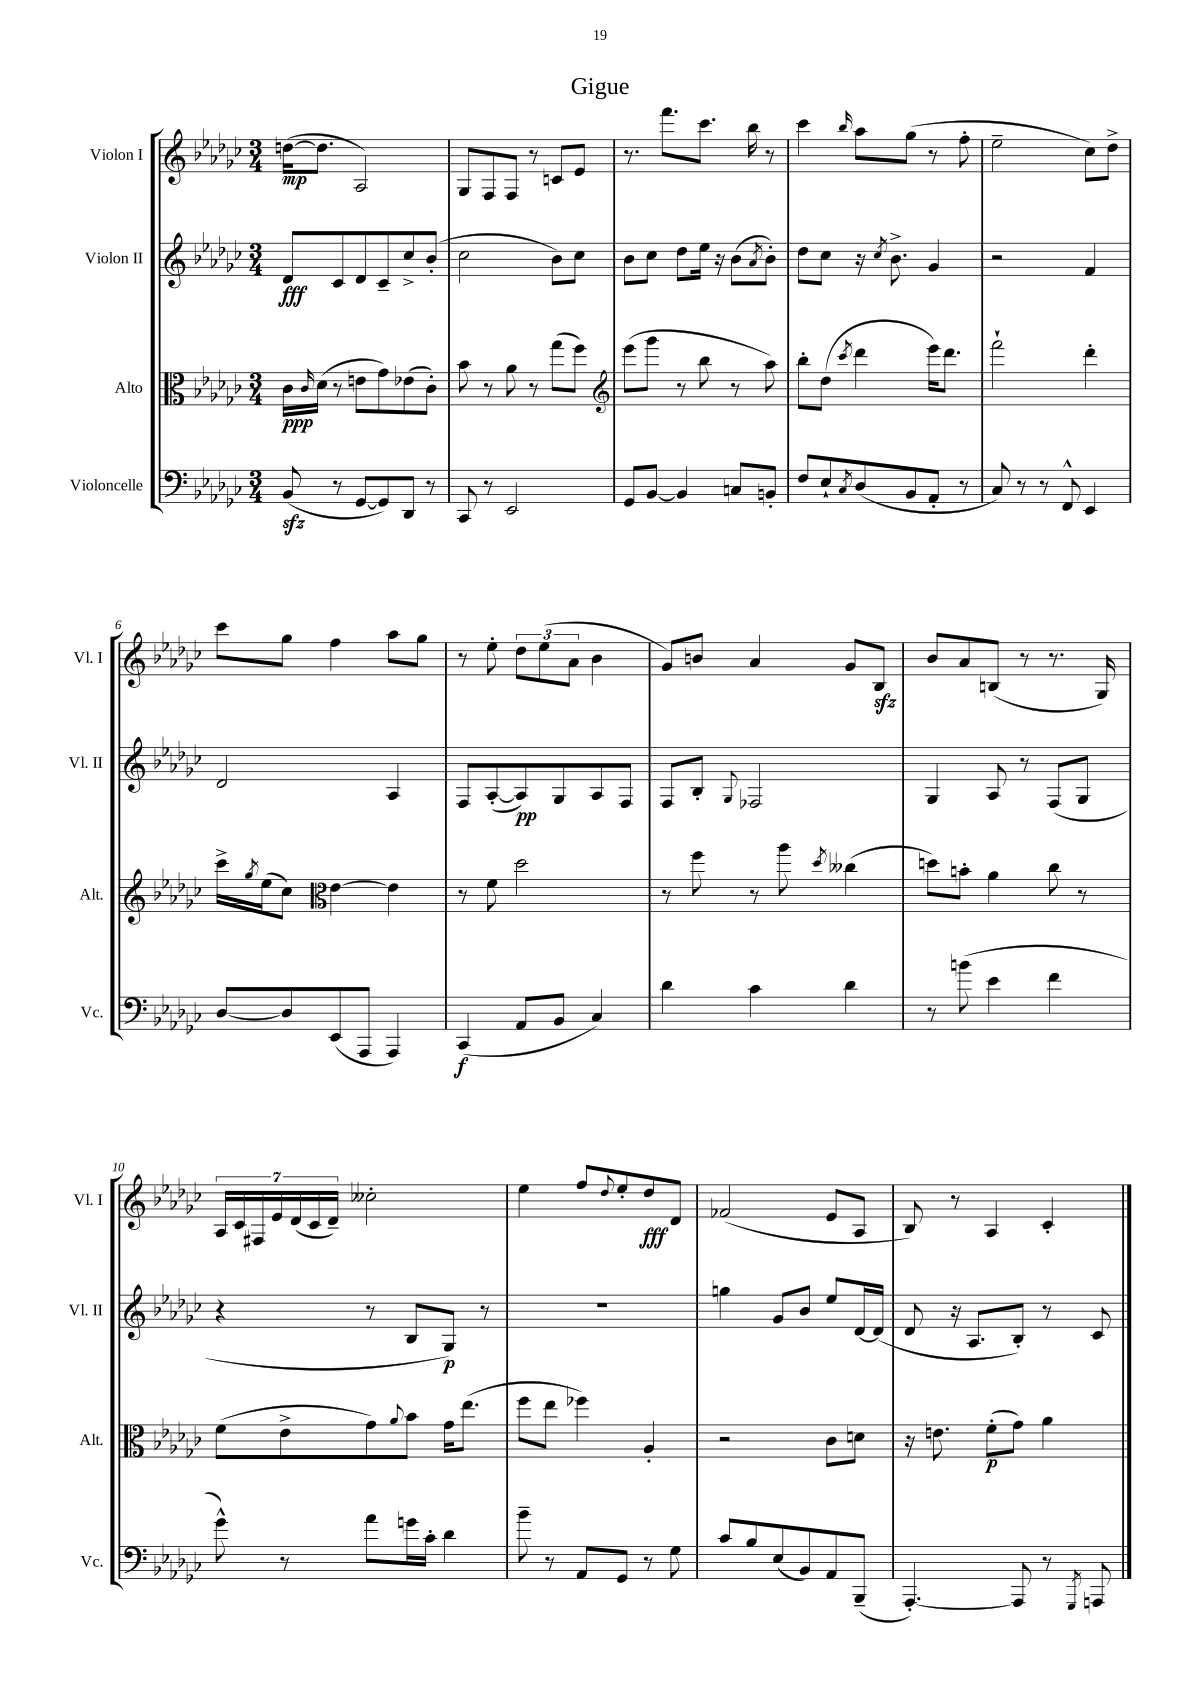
\header { title = "Gigue" }
<<
\new StaffGroup <<
\new Staff = "s0" \with { instrumentName = "Violon I" shortInstrumentName = "Vl. I" } {
    \clef treble \key ges \major \numericTimeSignature \time 3/4
    d''16~\mp( d''8. aes2) |
    ges8 f8 f8 r8 c'8 ees'8 |
    r8. f'''8. ces'''8. bes''16 r8 |
    ces'''4 \grace { bes''16 } aes''8 ges''8( r8 f''8-. |
    ees''2-- ces''8) des''8-> |
    ces'''8 ges''8 f''4 aes''8 ges''8 |
    r8 ees''8-. \tuplet 3/2 { des''8 ees''8( aes'8 } bes'4 |
    ges'8) b'8 aes'4 ges'8 bes8\sfz |
    bes'8 aes'8 b8( r8 r8. ges16) |
    \tuplet 7/4 { aes16 ces'16 fis16 ees'16 des'16( ces'16 des'16--) } ceses''2-. |
    ees''4 f''8 \appoggiatura { des''8 } ees''8-. des''8\fff des'8 |
    fes'2( ees'8 aes8 |
    bes8) r8 aes4 ces'4-. \bar "|." |
}
\new Staff = "s1" \with { instrumentName = "Violon II" shortInstrumentName = "Vl. II" } {
    \clef treble \key ges \major \numericTimeSignature \time 3/4
    des'8\fff ces'8 des'8 ces'8-- ces''8-> bes'8-.( |
    ces''2 bes'8) ces''8 |
    bes'8 ces''8 des''8 ees''16 r16 bes'8( \acciaccatura { aes'8 } bes'8-.) |
    des''8 ces''8 r16 \acciaccatura { ces''8 } bes'8.-> ges'4 |
    r2 f'4 |
    des'2 aes4 |
    f8 aes8~-.( aes8\pp) ges8 aes8 f8 |
    f8 bes8-. \appoggiatura { ges8 } fes2 |
    ges4 aes8 r8 f8( ges8 |
    r4 r8 bes8 ges8\p) r8 |
    R2. |
    g''4 ges'8 bes'8 ees''8 des'16~ des'16( |
    des'8 r16 aes8. bes8-.) r8 ces'8 \bar "|." |
}
\new Staff = "s2" \with { instrumentName = "Alto" shortInstrumentName = "Alt." } {
    \clef alto \key ges \major \numericTimeSignature \time 3/4
    ces'16\ppp \grace { ces'16 } des'16( r8 e'8 ges'8) ees'8( ces'8-.) |
    bes'8 r8 aes'8 r8 ges''8( f''8) |
    \clef treble ees'''8( ges'''8 r8 bes''8 r8 aes''8) |
    bes''8-. des''8( \acciaccatura { ces'''8 } des'''4 ees'''16) des'''8. |
    f'''2-! des'''4-. |
    ces'''16-> \acciaccatura { ges''8 } ees''16( ces''8) \clef alto ees'4~ ees'4 |
    r8 f'8 des''2 |
    r8 f''8 r8 aes''8 \acciaccatura { des''8 } ceses''4( |
    d''8) b'8-. aes'4 ces''8 r8 |
    f'8( ees'8-> ges'8) \appoggiatura { aes'8 } bes'8 ges'16 ees''8.( |
    f''8 ees''8 fes''4) aes4-. |
    r2 ces'8 d'8 |
    r16 e'8. f'8-.\p( ges'8) aes'4 \bar "|." |
}
\new Staff = "s3" \with { instrumentName = "Violoncelle" shortInstrumentName = "Vc." } {
    \clef bass \key ges \major \numericTimeSignature \time 3/4
    bes,8\sfz( r8 ges,8~ ges,8) des,8 r8 |
    ces,8 r8 ees,2 |
    ges,8 bes,8~ bes,4 c8 b,8-. |
    f8 ees8-! \acciaccatura { ces8 } des8( bes,8 aes,8-. r8 |
    ces8) r8 r8 f,8-^ ees,4 |
    des8~ des8 ees,8( aes,,8 aes,,4) |
    ces,4\f( aes,8 bes,8 ces4) |
    des'4 ces'4 des'4 |
    r8 b'8( ees'4 f'4 |
    ges'8-^) r8 aes'8 g'16 ces'16-. des'4 |
    bes'8-- r8 aes,8 ges,8 r8 ges8 |
    ces'8 bes8 ees8( bes,8) aes,8 bes,,8--( |
    aes,,4.~-.) aes,,8 r8 \acciaccatura { ges,,8 } a,,8 \bar "|." |
}
>>
>>
